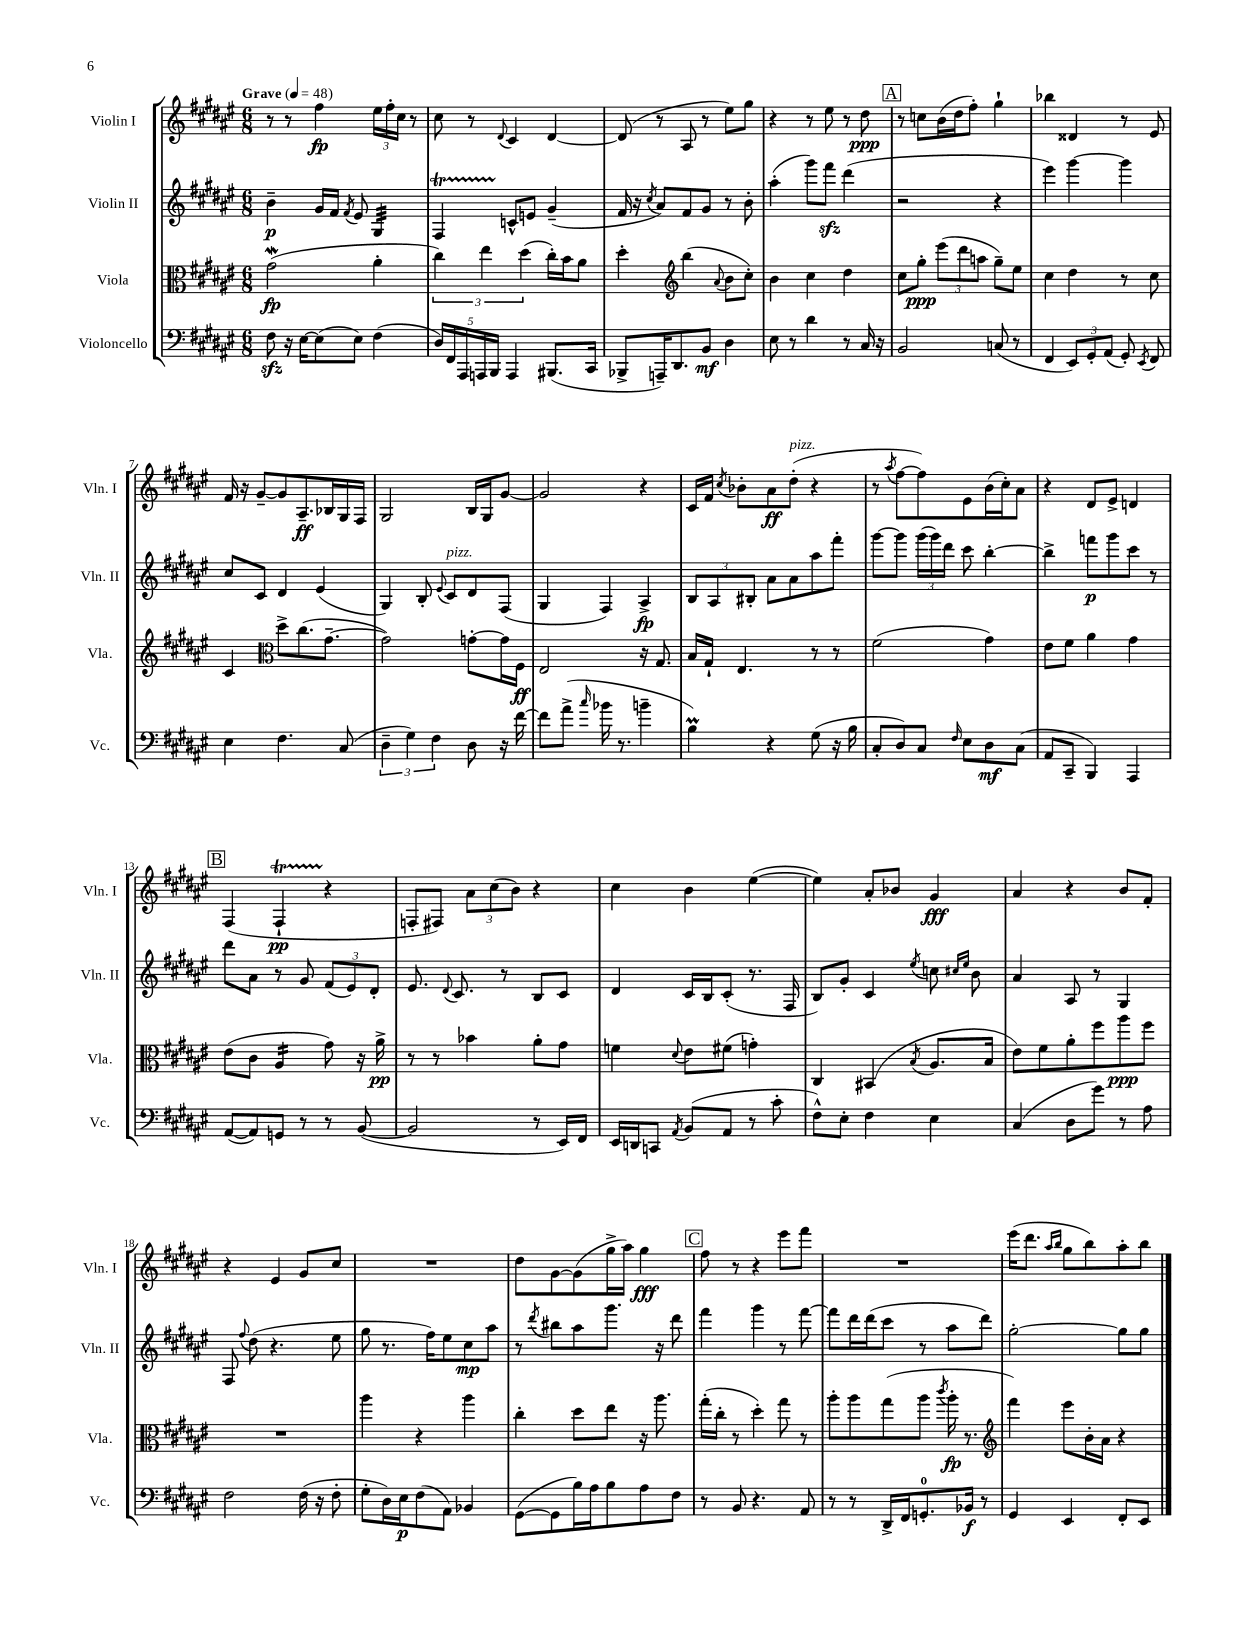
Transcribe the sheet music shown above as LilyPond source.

<<
\new StaffGroup <<
\new Staff = "s0" \with { instrumentName = "Violin I" shortInstrumentName = "Vln. I" } {
    \clef treble \key fis \major \numericTimeSignature \time 6/8 \tempo "Grave" 4 = 48
    \autoBeamOff r8 r8 fis''4\fp \tuplet 3/2 { eis''16[ fis''16-. cis''16] } r8 |
    cis''8 r8 \appoggiatura { dis'8 } cis'4 dis'4~ |
    dis'8( r8 ais8 r8 eis''8[) gis''8] |
    r4 r8 eis''8 r8 dis''8\ppp |
    \mark \markup { \box "A" } r8 c''8[ b'16( dis''16 fis''8]-.) gis''4-! |
    bes''4 disis'4 r8 eis'8 |
    fis'16 r16 gis'8[~-- gis'8 ais8.--\ff bes16 gis16 fis16] |
    gis2 b16[ gis16 gis'8]~ |
    gis'2 r4 |
    cis'16[ fis'16] \acciaccatura { cis''8 } bes'8[-. ais'8\ff dis''8]-.^\markup { \italic "pizz." }( r4 |
    r8 \acciaccatura { ais''8 } fis''8[~ fis''8) eis'8 b'16( cis''16-.) ais'8] |
    r4 dis'8[ eis'8]-> d'4 |
    \mark \markup { \box "B" } fis4( fis4-!\startTrillSpan\pp r4\stopTrillSpan |
    f8[-. fis8]) \tuplet 3/2 { ais'8[ cis''8( b'8]) } r4 |
    cis''4 b'4 eis''4~( |
    eis''4) ais'8[-. bes'8] gis'4\fff |
    ais'4 r4 b'8[ fis'8]-. |
    r4 eis'4 gis'8[ cis''8] |
    R2. |
    dis''8[ gis'8~ gis'8( gis''16-> ais''16]) gis''4\fff |
    \mark \markup { \box "C" } fis''8 r8 r4 eis'''8[ fis'''8] |
    R2. |
    eis'''16[( dis'''8.] \grace { ais''16[ b''16] } gis''8[ b''8) ais''8-. b''8] \bar "|." |
}
\new Staff = "s1" \with { instrumentName = "Violin II" shortInstrumentName = "Vln. II" } {
    \clef treble \key fis \major \numericTimeSignature \time 6/8
    \autoBeamOff b'4--\p gis'16[ fis'16] \acciaccatura { fis'8 } eis'8 gis4:32 |
    fis4\startTrillSpan c'8[-^\stopTrillSpan e'8] gis'4--( |
    fis'16 r16 \acciaccatura { cis''8 } ais'8[) fis'8 gis'8] r8 b'8-. |
    ais''4-.( gis'''8[) fis'''8]\sfz dis'''4( |
    \mark \markup { \box "A" } r2 r4 |
    eis'''4) gis'''4~ gis'''4 |
    cis''8[ cis'8] dis'4 eis'4( |
    gis4) b8-. \appoggiatura { eis'8 } cis'8[^\markup { \italic "pizz." } dis'8 fis8]( |
    gis4 fis4) ais4->\fp |
    \tuplet 3/2 { b8[ ais8 bis8]-. } ais'8[ ais'8 ais''8 fis'''8]-. |
    gis'''8[~ gis'''8] \tuplet 3/2 { gis'''16[( gis'''16) dis'''16] } cis'''8 b''4~-. |
    b''4-> f'''8[\p gis'''8 cis'''8] r8 |
    \mark \markup { \box "B" } dis'''8[ ais'8] r8 gis'8 \tuplet 3/2 { fis'8[( eis'8) dis'8]-. } |
    eis'8. \appoggiatura { dis'8 } cis'8. r8 b8[ cis'8] |
    dis'4 cis'16[ b16 cis'8]-.( r8. fis16 |
    b8[) gis'8]-. cis'4 \acciaccatura { eis''8 } c''8 \grace { cis''16[ eis''16] } b'8 |
    ais'4 ais8 r8 gis4 |
    fis8 \appoggiatura { fis''8 } dis''8( r4. eis''8 |
    gis''8 r8. fis''16[) eis''8 cis''8\mp ais''8] |
    r8 \acciaccatura { dis'''8 } bis''8[ ais''8 gis'''8.] r16 dis'''8 |
    \mark \markup { \box "C" } fis'''4 gis'''4 r8 fis'''8~ |
    fis'''8[ dis'''16 dis'''16( cis'''8] r8 ais''8[ dis'''8]) |
    gis''2~-. gis''8[ gis''8] \bar "|." |
}
\new Staff = "s2" \with { instrumentName = "Viola" shortInstrumentName = "Vla." } {
    \clef alto \key fis \major \numericTimeSignature \time 6/8
    \autoBeamOff gis'2\mordent\fp( ais'4-. |
    \tuplet 3/2 { cis''4) eis''4 dis''4( } cis''16[-.) b'16 ais'8] |
    dis''4-. \clef treble b''4( \appoggiatura { ais'8 } b'8[ cis''8]-.) |
    b'4 cis''4 dis''4 |
    \mark \markup { \box "A" } cis''8[ gis''8]-.\ppp \tuplet 3/2 { eis'''8[( dis'''8 a''8] } gis''8[--) eis''8] |
    cis''4 dis''4 r8 cis''8 |
    cis'4 \clef alto dis''8[-> cis''8.( gis'8.]~-- |
    gis'2) g'8[~-. g'16 fis16]\ff |
    eis2 r16 gis8. |
    b16[ gis16]-! eis4. r8 r8 |
    fis'2( gis'4) |
    eis'8[ fis'8] ais'4 gis'4 |
    \mark \markup { \box "B" } eis'8[( cis'8] ais4:16 gis'8) r16 ais'16->\pp |
    r8 r8 bes'4 ais'8[-. gis'8] |
    f'4 \appoggiatura { dis'8 } eis'8[ fis'8]( g'4-.) |
    cis4 bis,4( \acciaccatura { b8 } ais8.[ b16] |
    eis'8[) fis'8 ais'8-. fis''8 ais''8\ppp fis''8] |
    R2. |
    ais''4 r4 ais''4 |
    cis''4-. dis''8[ eis''8] r16 ais''8. |
    \mark \markup { \box "C" } gis''16[-.( cis''16]-. r8 dis''4-.) gis''8 r8 |
    ais''8[-. ais''8 gis''8( ais''8] \acciaccatura { cis'''8 } ais''16-.\fp r8. |
    \clef treble fis'''4) eis'''8[ b'16-. ais'16] r4 \bar "|." |
}
\new Staff = "s3" \with { instrumentName = "Violoncello" shortInstrumentName = "Vc." } {
    \clef bass \key fis \major \numericTimeSignature \time 6/8
    \autoBeamOff fis8\sfz r16 eis16[~ eis8( eis8]) fis4( |
    \tuplet 5/4 { dis16[) fis,16 ais,,16 a,,16 b,,16] } a,,4 bis,,8.[( cis,16] |
    bes,,8[-> a,,16--) dis,8. b,8]\mf dis4 |
    eis8 r8 dis'4 r8 cis16 r16 |
    \mark \markup { \box "A" } b,2 c8( r8 |
    fis,4 \tuplet 3/2 { eis,8[) gis,8-. ais,8]( } gis,8-.) \acciaccatura { eis,8 } fis,8 |
    eis4 fis4. cis8( |
    \tuplet 3/2 { dis4-- gis4) fis4 } dis8 r16 fis'16~ |
    fis'8[ ais'8]->( \grace { cis''16 } bes'16 r8. b'4-- |
    b4\prall) r4 gis8( r16 b16 |
    cis8[-. dis8) cis8] \grace { fis16 } eis8[ dis8\mf cis8]( |
    ais,8[ cis,8]-- b,,4) ais,,4 |
    \mark \markup { \box "B" } ais,8[~( ais,8) g,8] r8 r8 b,8~( |
    b,2 r8 eis,16[) fis,16] |
    eis,16[ d,16 c,8] \acciaccatura { ais,8 } b,8[( ais,8] r8 cis'8-. |
    fis8[-^) eis8]-. fis4 eis4 |
    cis4( dis8[ gis'8]) r8 ais8 |
    fis2 fis16( r16 fis8-. |
    gis8[-. dis16) eis16\p fis8( ais,8]) bes,4 |
    gis,8[~( gis,8 b16) ais16 b8 ais8 fis8] |
    \mark \markup { \box "C" } r8 b,8 r4. ais,8 |
    r8 r8 dis,16[-> fis,16 g,8.-0-. bes,16]\f r8 |
    gis,4 eis,4 fis,8[-. eis,8] \bar "|." |
}
>>
>>
